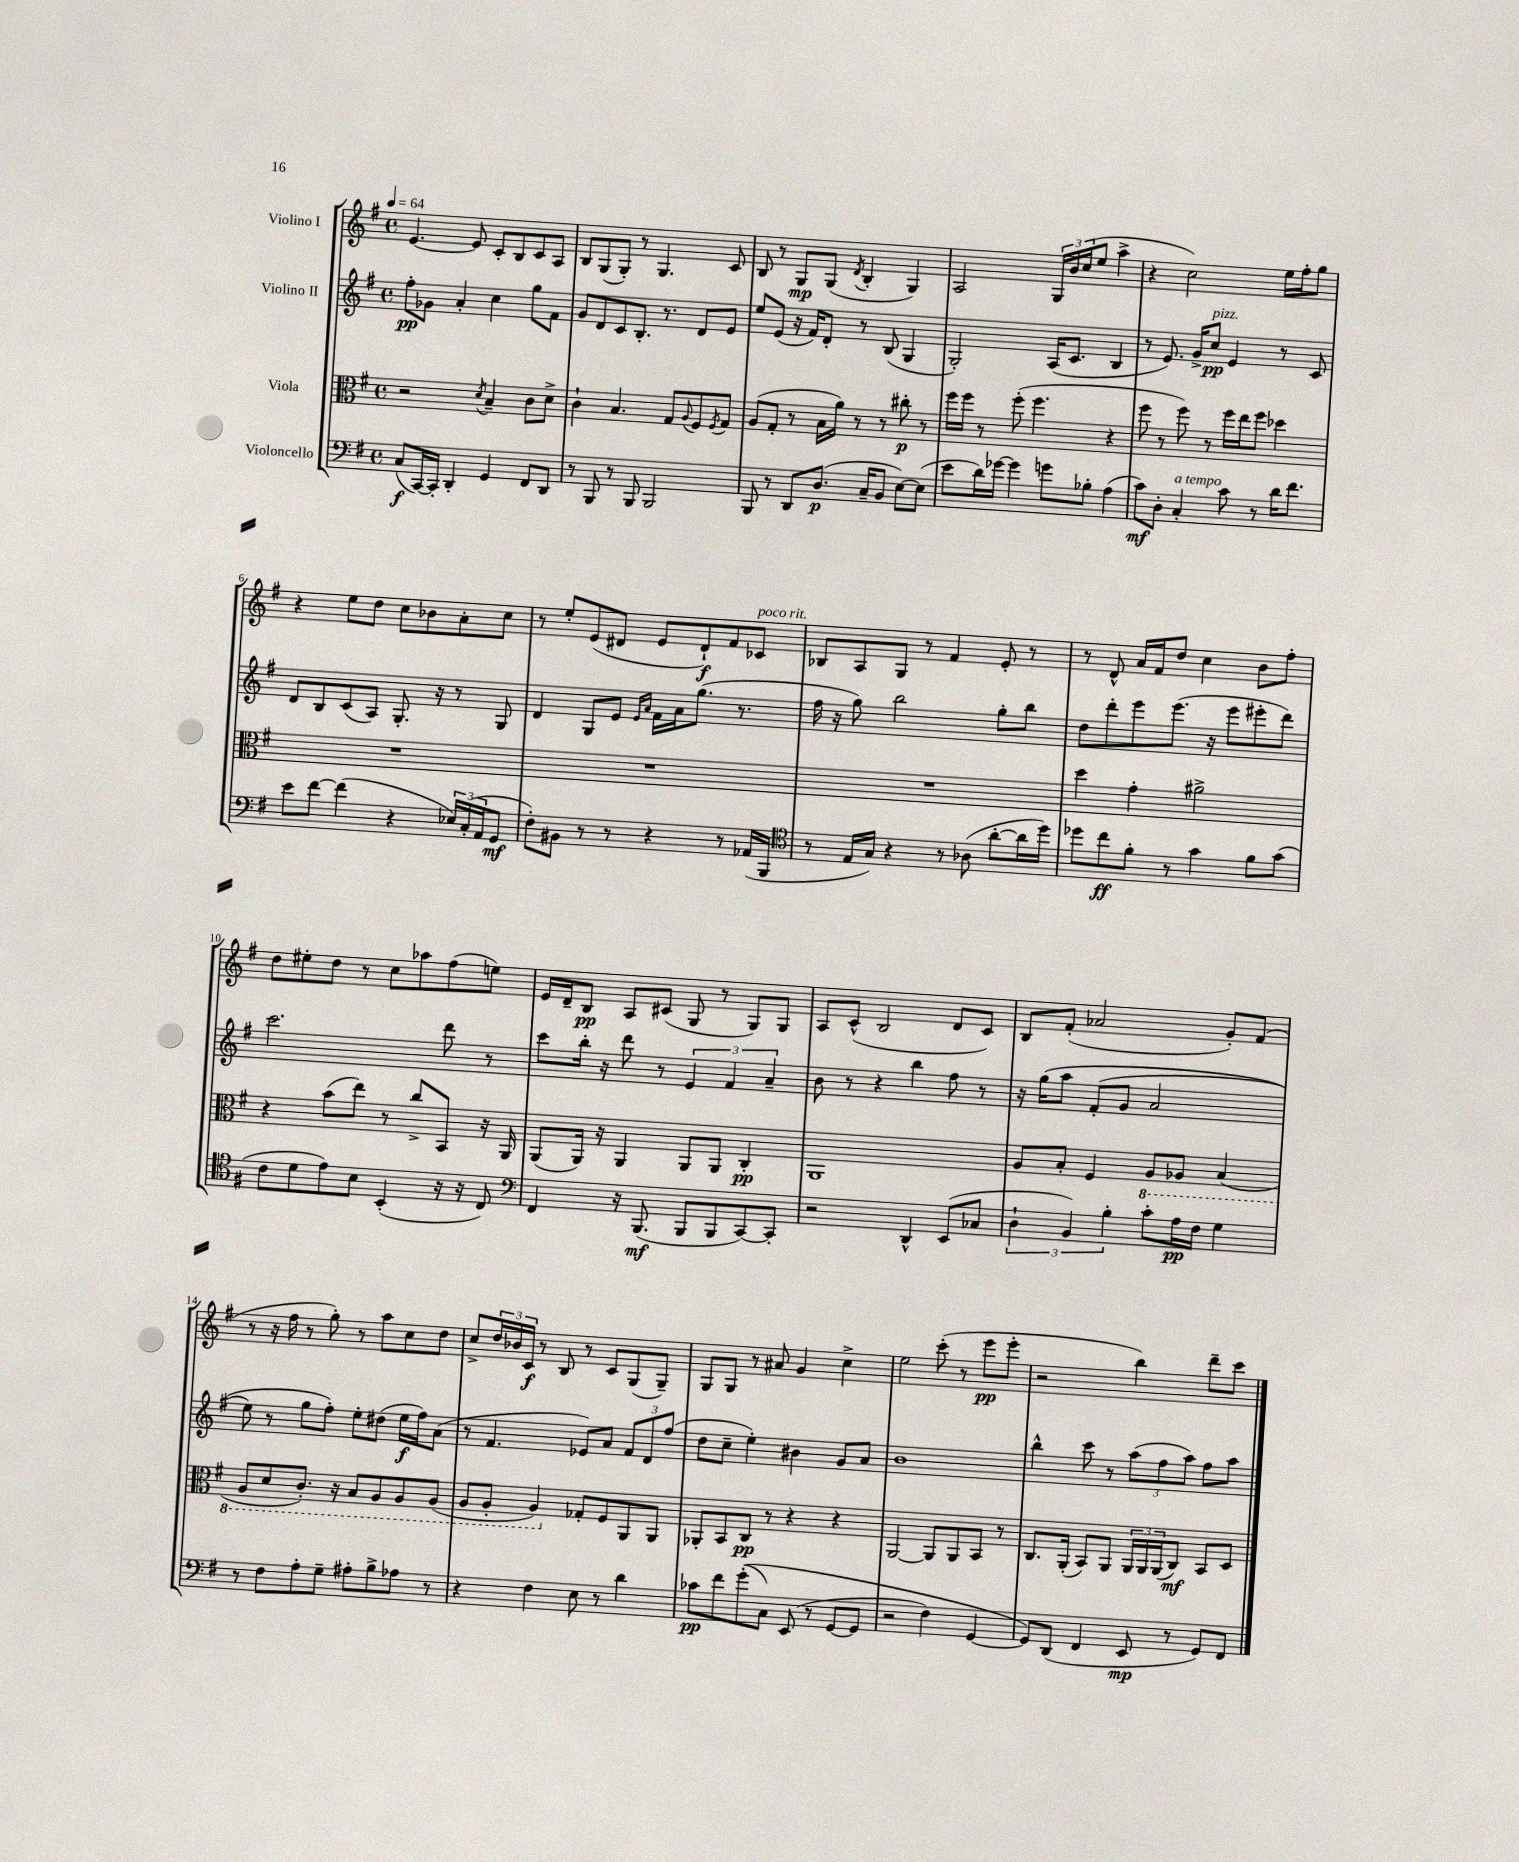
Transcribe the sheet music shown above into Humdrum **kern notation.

**kern	**kern	**kern	**kern
*staff4	*staff3	*staff2	*staff1
*clefF4	*clefC3	*clefG2	*clefG2
*k[f#]	*k[f#]	*k[f#]	*k[f#]
*M4/4	*M4/4	*M4/4	*M4/4
*met(c)	*met(c)	*met(c)	*met(c)
*MM64	*MM64	*MM64	*MM64
(8C	2r	8ff#'	[4.e
[16CC)	.	8g-	.
16CC']	.	.	.
4DD'	.	4a'	.
.	.	.	8e]
.	8qd	.	.
4GG	4B~	4cc	8c'
.	.	.	8B
8FF#	8c	8gg	8c
8DD	8d^	8f#	8A
=	=	=	=
8r	4c`	8g	8B
8BBB	.	8d	(8G
8r	4.B	8c	8G')
8BBB	.	8.B'	8r
2BBB	.	.	4.G
.	.	8.r	.
.	8G	.	.
.	8qqA	.	.
.	8F#	8d	.
.	8qF#	.	.
.	8G	8e	8c
=	=	=	=
8BBB	(8A	8ee	8B
8r	8G'	(8e	8r
8DD	8r	16r	8G
.	.	16f#)	.
(8.D	16B	8d'	(8G
.	16a)	.	.
.	.	.	8qd
.	8r	8r	4B'
16C~	.	.	.
8BB	8r	(8B	.
[8E)	8cc#'	4G	4G)
(8E]	8r	.	.
=	=	=	=
8e	16ff#	2G')	2A
.	16ff#	.	.
16d)	8r	.	.
[16g-	.	.	.
4g-]	(8ff#'	.	.
.	4.ff#	.	.
8g	.	(16A	24G
.	.	.	24b
.	.	8.c	.
.	.	.	(24cc
8B-'	.	.	8ee
(4A	4r	4B	4aa^
=	=	=	=
8c)	8ff#	8r	4r
8D'	8r	8.e)	.
4C'	8ff#)	.	2cc)
.	.	16g^	.
.	8r	8cc	.
8c	16ff#	4e	.
.	16ee	.	.
8r	8ff#	.	.
16d	4dd-	8r	16ee
8.f#	.	.	16ff#'
.	.	8c	8gg
=	=	=	=
8e	1r	8d	4r
[8f#	.	8B	.
(4f#]	.	(8c	8ee
.	.	8A)	8dd
4r	.	8.G'	8cc
.	.	.	8b-
.	.	16r	.
24E-)	.	8r	8a'
(24C'	.	.	.
24AA	.	.	.
8GG	.	8G	8cc
=	=	=	=
8F#')	1r	4d	8r
8BB#	.	.	8ee'
8r	.	8G	(8e
8r	.	8e	8d#
.	.	16qqe	.
.	.	16qqa	.
4r	.	16f#	8e
.	.	16a	.
.	.	(8.gg	8d#`)
8r	.	.	8f#
.	.	8.r	.
(16AA-	.	.	8c-
16BBB	.	.	.
=	=	=	=
*clefC4	*	*	*
8r	1r	16ff#	8B-
.	.	16r	.
16E	.	8gg)	8A
16G)	.	.	.
4r	.	2bb	8G
.	.	.	8r
8r	.	.	4f#
(8A-	.	.	.
[8a'	.	8gg'	8e'
16a]	.	8bb	8r
16dd)	.	.	.
=	=	=	=
8dd-	4dd	8dd	8r
8cc	.	8ddd'	8d^^
8f#'	4g'	8eee	16a
.	.	.	16f#
8r	.	(8.eee	8dd
4g	2a#^	.	4cc
.	.	16r	.
.	.	8eee	.
8f#	.	8eee#'	8b
(8g	.	8ddd)	8ff#'
=	=	=	=
8c	4r	2.ccc	8dd
8d	.	.	8ee#'
8e)	(8b	.	8dd
8B	8ee)	.	8r
(4BB'	8r	.	8cc
.	8cc^	.	8aa-
16r	8BB	8ddd	(8ff#
16r	.	.	.
8C)	16r	8r	8ee)
.	16AA	.	.
=	=	=	=
*clefF4	*	*	*
4FF#	(8AA	8ccc	16e
.	.	.	16d~
.	16AA)	16bb'	8B
.	16r	16r	.
16r	4AA	8ddd	8A
(8.BBB	.	.	.
.	.	8r	(8c#
8BBB	8AA	6e	8G
8BBB	8AA	.	8r
.	.	6f#	.
[8CC)	4C'	.	8G)
.	.	6a~	.
8CC']	.	.	8G
=	=	=	=
2r	1AA	8b	8A
.	.	8r	(8c^^
.	.	4r	2B
4DD^^	.	4bb	.
(8EE	.	8ff#	8d
8C-	.	8r	8c)
=	=	=	=
6D`	8A	16r	8B
.	.	&(16gg	.
.	8B'	8aa	(8f#'
6BB)	.	.	.
.	4F#	(8f#'	2a-
6B'	.	.	.
.	.	8g	.
8c'	8AA	2a	.
16A	8AA-	.	.
16F#	.	.	.
4G	(4BB	.	8g')
.	.	.	(8f#
=	=	=	=
8r	8AA	8ee)	8r
8F#	8D	8r	16r
.	.	.	16ff#
8A'	8.C')	8gg	8r
8G~	.	8ff#'&)	8gg')
.	16r	.	.
8A#'	8BB	8ee'	8r
8B^	8AA	(8dd#	8aa
8A-	8AA	16ee	8cc
.	.	16ff#)	.
8r	(8AA	(8a	8dd
=	=	=	=
4r	8AA	8r	8cc^
.	8AA'	4.f#	24dd
.	.	.	24b-
.	.	.	24c
4F#	4AA)	.	8r
.	.	.	8B
8E	8G-'	8e-)	8r
8r	8F#	8a	8c
4d	8AA	12f#	(8G
.	.	12d	.
.	8AA	.	8G~)
.	.	(12ff#	.
=	=	=	=
8c-	8AA-'	8dd	8G
8f#	8BB	8cc~	8G
&((8g'	8C	4ee')	8r
8C)	8r	.	8a#
(8EE	4r	4b#	4g
8r	.	.	.
[8GG	4r	8g	4cc^
8GG]	.	8a	.
=	=	=	=
2r	[2AA	1b	2ee
4F#)	8AA]	.	(8ccc'
.	8AA	.	8r
[4GG	8BB	.	8eee
.	8r	.	8eee'
=	=	=	=
8GG]&)	8.C	4bb^^	2r
(8DD	.	.	.
.	(16AA'	.	.
4FF#	8BB)	8ccc	.
.	8AA	8r	.
8EE	24AA	(12aa	4bb)
.	24AA	.	.
.	(24AA	12ff#	.
8r	8C)	.	.
.	.	12aa)	.
8GG)	8BB	8ff#	8ddd~
8FF#	8D	8aa	8ccc
==	==	==	==
*-	*-	*-	*-
